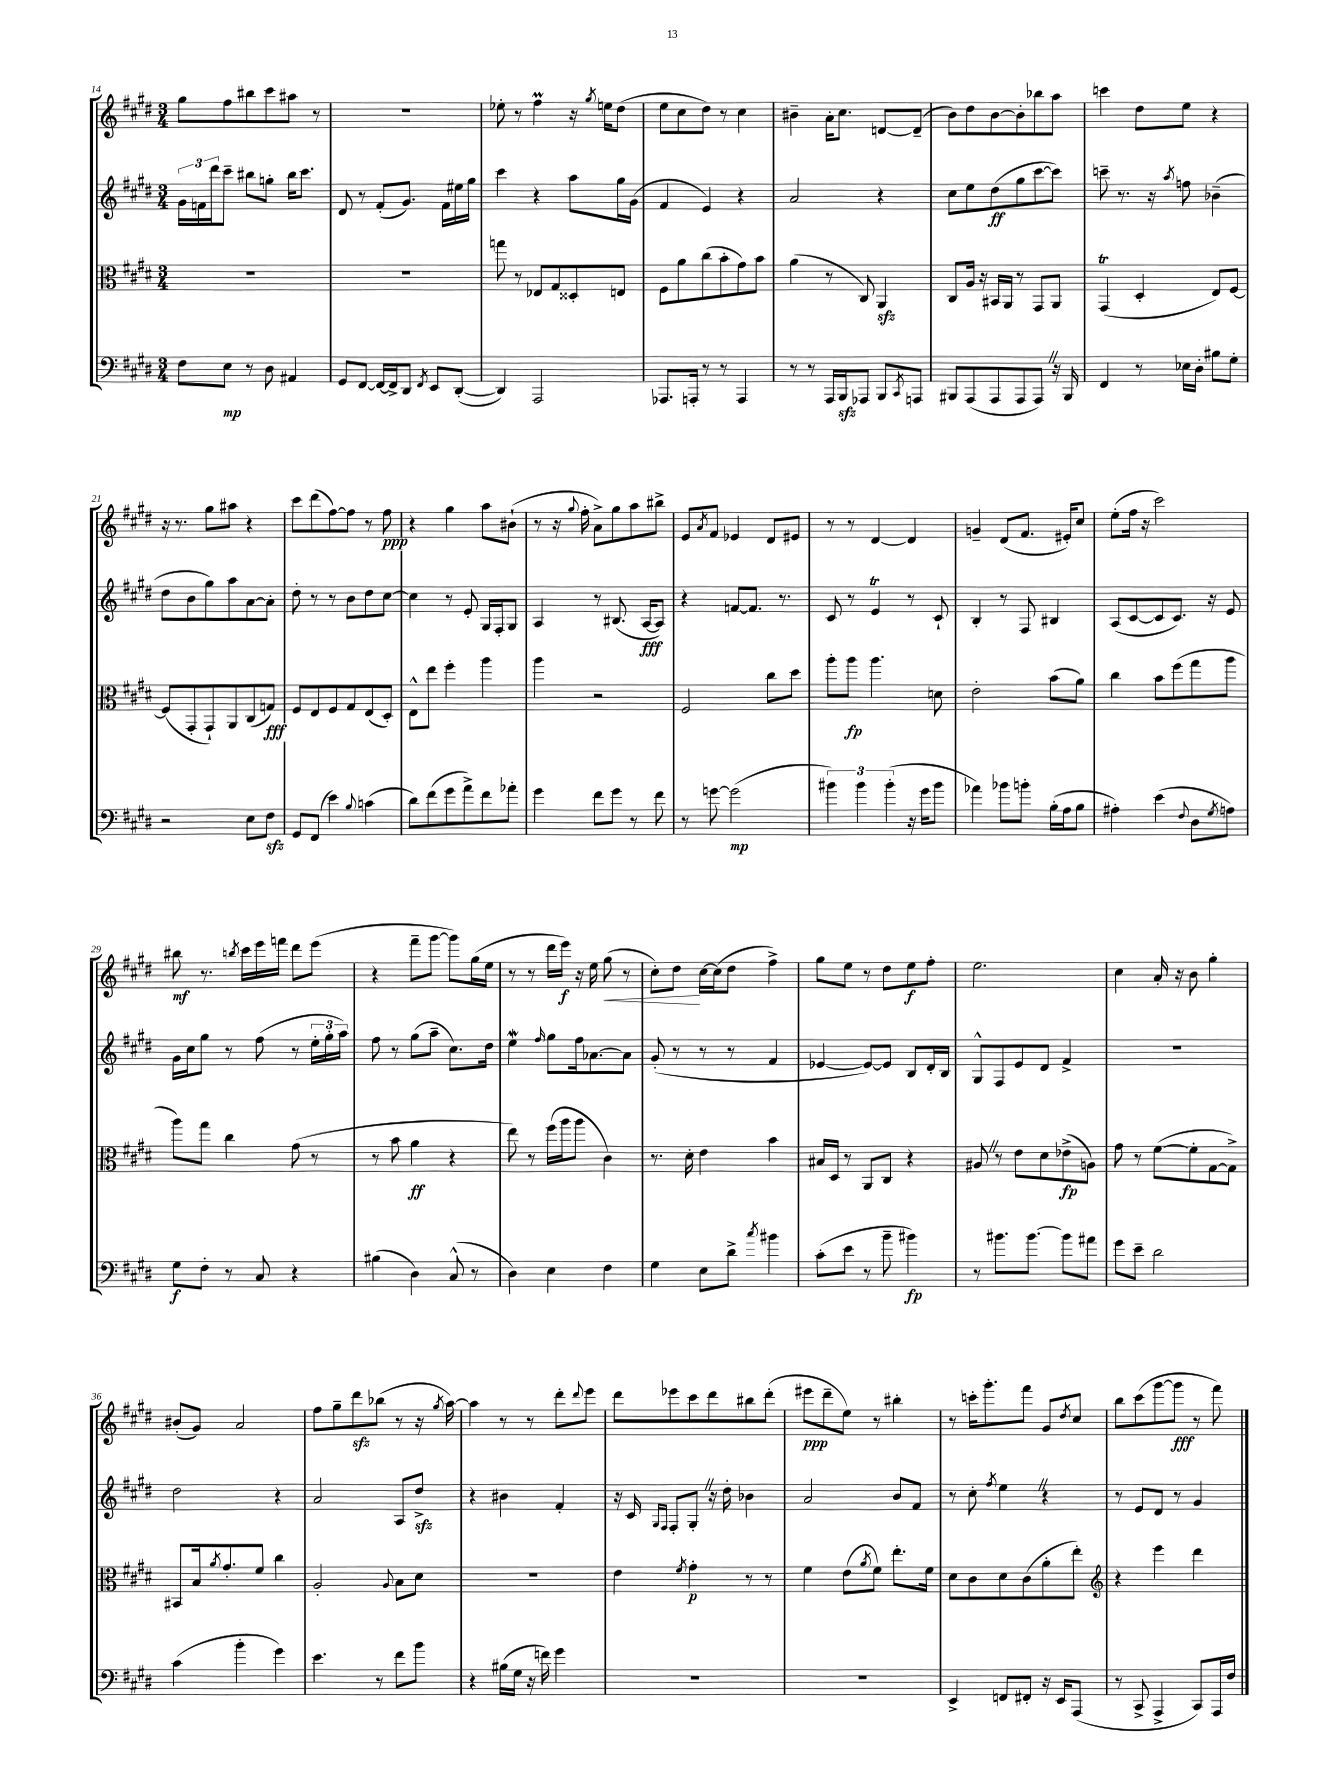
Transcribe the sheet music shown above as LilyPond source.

<<
\new StaffGroup <<
\new Staff = "s0" {
    \clef treble \key e \major \numericTimeSignature \time 3/4
    gis''8 fis''8 bis''8 cis'''8 ais''8 r8 |
    R2. |
    ees''8-. r8 fis''4\prall r16 \acciaccatura { gis''8 } e''16 dis''8( |
    e''8 cis''8 dis''8) r8 cis''4 |
    bis'4-- a'16-. cis''8. d'8~ d'8--( |
    b'8) dis''8 b'8~ b'8-. bes''8 a''8 |
    c'''4 dis''8 e''8 r4 |
    r16 r8. gis''8 ais''8 r4 |
    cis'''8 dis'''8( fis''8~) fis''8 r8 fis''8\ppp |
    r4 gis''4 a''8 bis'8-!( |
    r8 r16 \appoggiatura { gis''8 } fis''16-. a'8->) gis''8 a''8 bis''8-> |
    e'8 \acciaccatura { a'8 } fis'8 ees'4 dis'8 eis'8 |
    r8 r8 dis'4~ dis'4 |
    g'4-- dis'8( fis'8. eis'16-.) cis''8 |
    e''8-.( fis''16 r16 cis'''2) |
    bis''8\mf r8. \acciaccatura { b''8 } cis'''16 e'''16 f'''16 dis'''8 e'''8( |
    r4 fis'''8-- gis'''8~ gis'''8) gis''16( e''16 |
    r8 r8 dis'''16 e'''16\f) r16 e''16 gis''8\<( r8 |
    cis''8-.) dis''8\! cis''16~ cis''16( dis''8 fis''4->) |
    gis''8 e''8 r8 dis''8 e''8\f fis''8-. |
    e''2. |
    cis''4 a'16-. r16 b'8 gis''4-. |
    bis'8-.( gis'8) a'2 |
    fis''8 gis''8-- dis'''8\sfz bes''8( r8 r16 \acciaccatura { gis''8 } a''16~) |
    a''4 r8 r8 dis'''8-. \appoggiatura { dis'''8 } e'''8 |
    dis'''8 ees'''8 cis'''8 dis'''8 bis''8 dis'''8-.( |
    eis'''8\ppp dis'''8-- e''8) r8 bis''4-. |
    r8 c'''16-. gis'''8.-. fis'''8 gis'8 \acciaccatura { dis''8 } cis''8 |
    b''8 cis'''8( gis'''8~ gis'''8\fff r8 fis'''8) \bar "|." |
}
\new Staff = "s1" {
    \clef treble \key e \major \numericTimeSignature \time 3/4
    \tuplet 3/2 { gis'16 f'16 dis'''16 } cis'''8-- bis''8 g''8-. bis''16 cis'''8. |
    dis'8 r8 fis'8-.( gis'8.) fis'16 eis''16 gis''16 |
    cis'''4 r4 a''8 gis''16 gis'16( |
    fis'4 e'4) r4 |
    a'2 r4 |
    cis''8 e''8 dis''8\ff( gis''8 cis'''8~ cis'''8) |
    c'''8-- r8. r16 \acciaccatura { a''8 } f''8 bes'4--( |
    dis''8 b'8 gis''8) a''8 a'8~ a'8-. |
    dis''8-. r8 r8 b'8 dis''8 cis''8~ |
    cis''4 r8 e'8-. gis16 fis16-. gis8 |
    a4 r8 bis8.( a16~\fff a8) |
    r4 f'8~ f'8. r8. |
    cis'8 r8 e'4\trill r8 cis'8-! |
    b4-. r8 fis8 bis4 |
    a8( cis'8~ cis'8 cis'8.) r16 e'8 |
    gis'16 cis''16 gis''8 r8 fis''8( r8 \tuplet 3/2 { e''16-. gis''16-. a''16) } |
    fis''8 r8 gis''8( a''8-- cis''8.) dis''16 |
    e''4\mordent \grace { fis''16 } gis''8 fis''16 aes'8.~ aes'8 |
    gis'8-.( r8 r8 r8 fis'4 |
    ees'4~ ees'8~) ees'8 b8 dis'16-. b16 |
    gis8-^ fis8 e'8 dis'8 fis'4-> |
    R2. |
    dis''2 r4 |
    a'2 a8 dis''8->\sfz |
    r4 bis'4 fis'4-. |
    r16 cis'16 \grace { gis16 fis16 } fis8-. gis8-. \once \override BreathingSign.text = \markup { \musicglyph "scripts.caesura.straight" } \breathe r16 dis''16-. bes'4 |
    a'2 b'8 fis'8 |
    r8 cis''8-. \acciaccatura { fis''8 } e''4 \once \override BreathingSign.text = \markup { \musicglyph "scripts.caesura.straight" } \breathe r4 |
    r8 e'8 dis'8 r8 gis'4 \bar "|." |
}
\new Staff = "s2" {
    \clef alto \key e \major \numericTimeSignature \time 3/4
    R2. |
    R2. |
    g''8 r8 ees8 gis8 disis8-. e8 |
    fis8 a'8 cis''8( b'8-. gis'8) b'8 |
    a'4( r8 cis8) a,4\sfz |
    cis8 a16 r16 bis,16 a,16 r8 gis,8 a,8 |
    gis,4\trill( dis4-. e8) fis8~ |
    fis8( gis,8-. gis,8-!) a,8 cis8( g8\fff) |
    fis8 e8 fis8 gis8 e8( dis8-.) |
    e8-^ e''8 fis''4-. a''4 |
    a''4 r2 |
    fis2 cis''8 dis''8 |
    a''8-. a''8\fp a''4. d'8 |
    e'2-. b'8( a'8) |
    cis''4 b'8 fis''8( gis''8 a''8 |
    a''8) gis''8 cis''4 gis'8( r8 |
    r8 b'8 a'4\ff r4 |
    e''8) r8 fis''16( a''16 a''8 cis'4) |
    r8. dis'16-. e'4 b'4 |
    bis16 dis16 r8 a,8 cis8 r4 |
    ais8 \once \override BreathingSign.text = \markup { \musicglyph "scripts.caesura.straight" } \breathe r8 e'8 dis'8 ees'8->\fp( a8) |
    gis'8 r8 fis'8~( fis'8-. gis8~ gis8->) |
    bis,8 b16 \acciaccatura { a'8 } gis'8.-. fis'8 cis''4 |
    a2-. \appoggiatura { a8 } b8 dis'8 |
    R2. |
    e'4 \acciaccatura { fis'8 } gis'4-.\p r8 r8 |
    fis'4 e'8( \acciaccatura { a'8 } fis'8) e''8.-. fis'16 |
    dis'8 cis'8 dis'8 cis'8( a'8-. e''8-.) |
    \clef treble r4 e'''4 dis'''4 \bar "|." |
}
\new Staff = "s3" {
    \clef bass \key e \major \numericTimeSignature \time 3/4
    fis8 e8\mp r8 dis8 ais,4 |
    gis,8 fis,8~ fis,16~ fis,16-> dis,8 \acciaccatura { fis,8 } e,8 dis,8~-.( |
    dis,4) a,,2 |
    aes,,8. a,,16-. r8 r8 a,,4 |
    r8 r8 a,,16 b,,16\sfz aes,,8 b,,8 \acciaccatura { cis,8 } a,,8 |
    bis,,8 a,,8( a,,8 a,,8 a,,8) \once \override BreathingSign.text = \markup { \musicglyph "scripts.caesura.straight" } \breathe r16 bis,,16 |
    fis,4 r8 ees16 dis16-. bis8 gis8-. |
    r2 e8 fis8\sfz |
    gis,8 fis,8( e'4) \appoggiatura { b8 } c'4( |
    dis'8) fis'8( gis'8 a'8->) fis'8 aes'8-. |
    gis'4 fis'8 gis'8 r8 fis'8 |
    r8 g'8~ g'2\mp( |
    \tuplet 3/2 { bis'4) bis'4 bis'4-.( } r16 gis'16 bis'8 |
    aes'4) bes'8 b'8-. b16-.( a16 b8 |
    ais4-.) e'4( \appoggiatura { fis8 } dis8 \acciaccatura { gis8 } a8) |
    gis8\f fis8-. r8 cis8 r4 |
    bis4( dis4) cis8-^( r8 |
    dis4) e4 fis4 |
    gis4 e8 dis'8-> \acciaccatura { cis''8 } bis'4 |
    cis'8-.( e'8 r8 b'8-- bis'4\fp) |
    r8 bis'8. bis'8.~ bis'8 ais'8 |
    gis'8 e'8-- dis'2 |
    cis'4( b'4-. gis'4) |
    e'4. r8 fis'8 b'8 |
    r4 bis16( gis16 r16 f'16) gis'4 |
    R2. |
    R2. |
    e,4-> f,8 fis,8-. r16 e,16 a,,8( |
    r8 cis,8-> a,,4-> cis,8) a,,16 fis16 \bar "|." |
}
>>
>>
\layout { \context { \Score currentBarNumber = #14 } }
